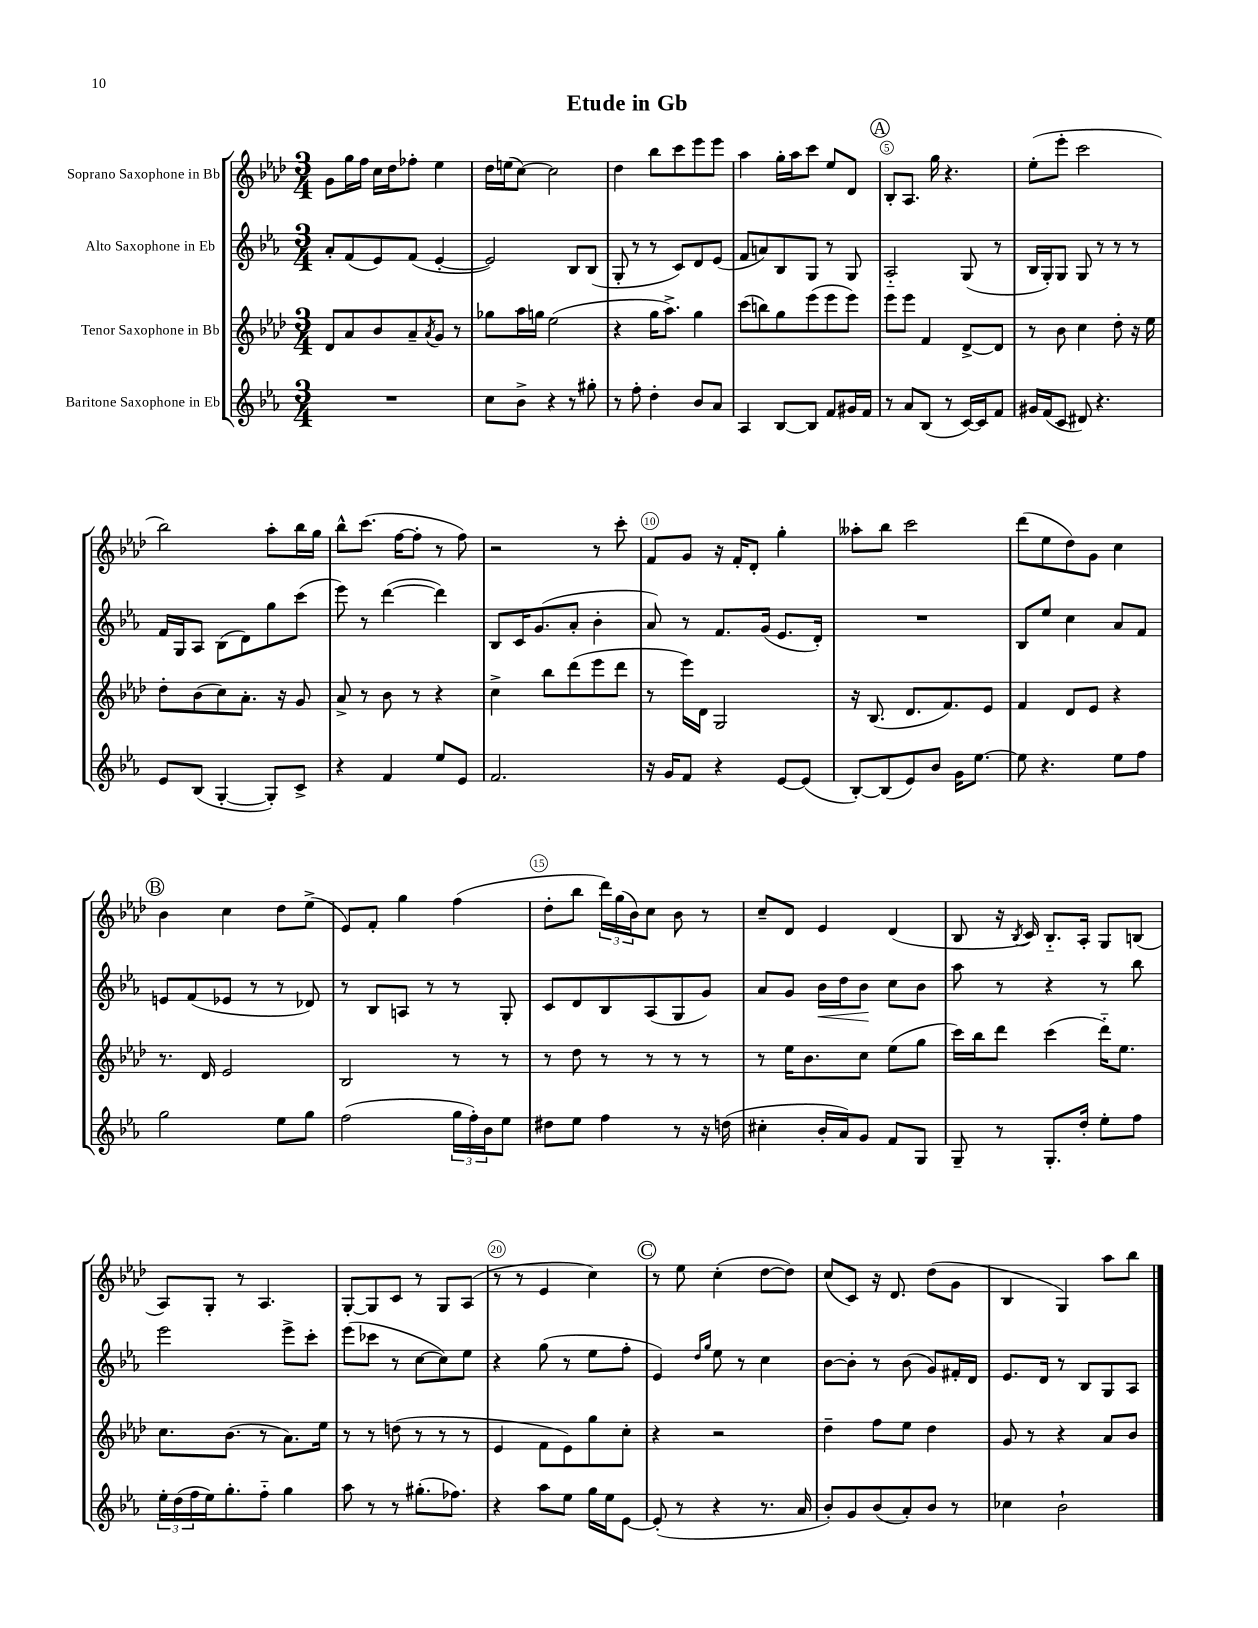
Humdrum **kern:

**kern	**kern	**kern	**kern
*staff4	*staff3	*staff2	*staff1
*clefG2	*clefG2	*clefG2	*clefG2
*k[b-e-a-]	*k[b-e-a-d-]	*k[b-e-a-]	*k[b-e-a-d-]
*M3/4	*M3/4	*M3/4	*M3/4
2.r	8d-/L	8a-'/L	8g\L
.	8a-/	(8f/	16gg\L
.	.	.	16ff\JJ
.	8b-/	8e-/)	16cc\LL
.	.	.	16dd-\J
.	8a-~/	(8f/J	8ff-'\J
.	8qa-/	.	.
.	8g/J	[4e-'/	4ee-\
.	8r	.	.
=	=	=	=
8cc\L	8gg-\L	2e-/])	16dd-\LL
.	.	.	(16ee\J
8b-^\J	16aa-\L	.	[8cc\J)
.	16gg\JJ	.	.
4r	(2ee-\	.	2cc\]
8r	.	8B-/L	.
8gg#'\	.	(8B-/J	.
=	=	=	=
8r	4r	8G'/	4dd-\
8ff'\	.	8r	.
4dd'\	16gg\LK	8r	8bb-\L
.	8.aa-^\J)	.	.
.	.	8c/L)	8ccc\
8b-/L	4gg\	8d/	8eee-\
8a-/J	.	(8e-/J	8eee-\J
=	=	=	=
4A-/	(8ccc\L	8f/L	4aa-\
.	8bb\)	8a/)	.
[8B-/L	8gg\	8B-/	16gg'\LL
.	.	.	16aa-\J
8B-/]J	(8eee-\	8G/J	8ccc\J
8f/L	8eee-\	8r	8ee-/L
16g#/L	8eee-\J)	8G/	8d-/J
16f/JJ	.	.	.
=	=	=	=
8r	8eee-\L	2A-'~/	8B-'/L
8a-/L	8eee-\J	.	8.A-/J
(8B-/J	4f/	.	.
.	.	.	16gg\
8r	.	.	4.r
[16c/LL)	[8d-^/L	(8G/	.
16c/]J	.	.	.
8f/J	8d-/]J	8r	.
=	=	=	=
16g#/LL	8r	16B-/LL	(8ee-'\L
(16f/J	.	16G'/J)	.
8c/J	8b-\	8G/J	8eee-'\J
8d#/)	4cc\	8G/	2ccc\
4.r	.	8r	.
.	8dd-'\	8r	.
.	16r	8r	.
.	16ee-\	.	.
=	=	=	=
8e-/L	8dd-'\L	16f/LL	2bb-\)
.	.	16G/J	.
(8B-/J	(8b-\	8A-/J	.
[4G'/	8cc\)	(8B-\L	.
.	8.a-'\J	8d\)	.
8G'/]L)	.	8gg\	8aa-'\L
.	16r	.	.
8c^/J	8g/	(8ccc\J	16bb-\L
.	.	.	16gg\JJ
=	=	=	=
4r	8a-^/	8eee-\)	8bb-^^\L
.	8r	8r	(8.ccc\J
4f/	8b-\	([4ddd\	.
.	.	.	[16ff\LK
.	8r	.	8ff'\]J
8ee-/L	4r	4ddd\])	8r
8e-/J	.	.	8ff\)
=	=	=	=
2.f/	4cc^\	8B-/L	2r
.	.	16c/K	.
.	.	(8.g/	.
.	8bb-\L	.	.
.	(8ddd-\	8a-'/J	.
.	8eee-\	4b-'\	8r
.	8ddd-\J	.	8ccc'\
=	=	=	=
16r	8r	8a-/)	8f/L
16g/LK	.	.	.
8f/J	16eee-\LL)	8r	8g/J
.	16d-\JJ	.	.
4r	2G/	8.f/L	16r
.	.	.	16f'/LK
.	.	.	8d-'/J
.	.	(16g/Jk	.
[8e-/L	.	8.e-/L	4gg'\
(8e-/]J	.	.	.
.	.	16d'/Jk)	.
=	=	=	=
[8B-'/L)	16r	2.r	8aa--'\L
.	(8.B-/	.	.
(8B-/]	.	.	8bb-\J
8e-/)	8.d-/L	.	2ccc\
8b-/J	.	.	.
.	8.f/)	.	.
16g\LK	.	.	.
[8.ee-\J	.	.	.
.	8e-/J	.	.
=	=	=	=
8ee-\]	4f/	8B-/L	(8ddd-\L
4.r	.	8ee-/J	8ee-\
.	8d-/L	4cc\	8dd-\)
.	8e-/J	.	8g\J
8ee-\L	4r	8a-/L	4cc\
8ff\J	.	8f/J	.
=	=	=	=
2gg\	8.r	8e/L	4b-\
.	.	(8f/	.
.	16d-/	.	.
.	2e-/	8e-/J	4cc\
.	.	8r	.
8ee-\L	.	8r	8dd-\L
8gg\J	.	8d-/)	(8ee-^\J
=	=	=	=
(2ff\	2B-/	8r	8e-/L)
.	.	8B-/L	8f'/J
.	.	8A/J	4gg\
.	.	8r	.
24gg\LL	8r	8r	(4ff\
24ff'\)	.	.	.
24b-\J	.	.	.
8ee-\J	8r	8G'/	.
=	=	=	=
8dd#\L	8r	8c/L	8dd-'\L
8ee-\J	8dd-\	8d/	8bb-\J
4ff\	8r	8B-/	24ddd-\LL)
.	.	.	(24gg\
.	.	.	24b-\J)
.	8r	(8A-/	8cc\J
8r	8r	8G/	8b-\
16r	8r	8g/J)	8r
(16dd\	.	.	.
=	=	=	=
4cc#'\	8r	8a-/L	8cc~/L
.	16ee-\LK	8g/J	8d-/J
.	8.b-\	.	.
16b-'/LL	.	16b-\LL	4e-/
16a-/J)	.	16dd\J	.
8g/J	8cc\J	8b-\J	.
8f/L	(8ee-\L	8cc\L	(4d-/
8G/J	8gg\J	8b-\J	.
=	=	=	=
8G~/	16ccc\LL)	8aa-\	8B-/
.	16bb-\J	.	.
8r	8ddd-\J	8r	16r
.	.	.	8qB-/
.	.	.	16c/)
8.G'/L	(4ccc\	4r	8.B-'~/L
16dd'/Jk	.	.	16A-'/Jk
8ee-'\L	16ddd-'~\LK)	8r	8G/L
.	8.ee-\J	.	.
8ff\J	.	8bb-\	(8B/J
=	=	=	=
24ee-'\LL	8.cc\L	2eee-\	8A-/L)
(24dd\	.	.	.
24ff\	.	.	.
16ee-\J)	.	.	8G'/J
8.gg'\	(8.b-\J	.	.
.	.	.	8r
8ff'~\J	8r	.	4.A-/
4gg\	8.a-\L)	8eee-^\L	.
.	.	8ccc'\J	.
.	16ee-\Jk	.	.
=	=	=	=
8aa-\	8r	(8eee-\L	[8G'/L
8r	8r	8ccc-\J	8G/]
8r	(8dd\	8r	8c/J
(8.gg#'\L	8r	[8cc\L	8r
.	8r	8cc\])	8G/L
8.ff-\J)	.	.	.
.	8r	8ee-\J	(8A-/J
=	=	=	=
4r	4e-/	4r	8r
.	.	.	8r
8aa-\L	8f\L	(8gg\	4e-/
8ee-\J	8e-\)	8r	.
16gg\LL	8gg\	8ee-\L	4cc\)
16ee-\J	.	.	.
[8e-\J	8cc'\J	8ff'\J	.
=	=	=	=
(8e-'/]	4r	4e-/)	8r
8r	.	.	8ee-\
.	.	16qqdd/LL	.
.	.	16qqgg/JJ	.
4r	2r	8ee-\	(4cc'\
.	.	8r	.
8.r	.	4cc\	[8dd-\L
.	.	.	8dd-\]J)
16a-/	.	.	.
=	=	=	=
8b-'/L)	4dd-~\	[8b-\L	(8cc/L
8g/	.	8b-'\]J	8c/J)
(8b-/	8ff\L	8r	16r
.	.	.	8.d-/
8a-'/)	8ee-\J	(8b-\	.
8b-/J	4dd-\	8g/L)	(8dd-\L
8r	.	16f#'/L	8g\J
.	.	16d/JJ	.
=	=	=	=
4cc-\	8g/	8.e-/L	4B-/
.	8r	.	.
.	.	16d/Jk	.
2b-`\	4r	8r	4G/)
.	.	8B-/L	.
.	8a-/L	8G/	8aa-\L
.	8b-/J	8A-/J	8bb-\J
==	==	==	==
*-	*-	*-	*-
